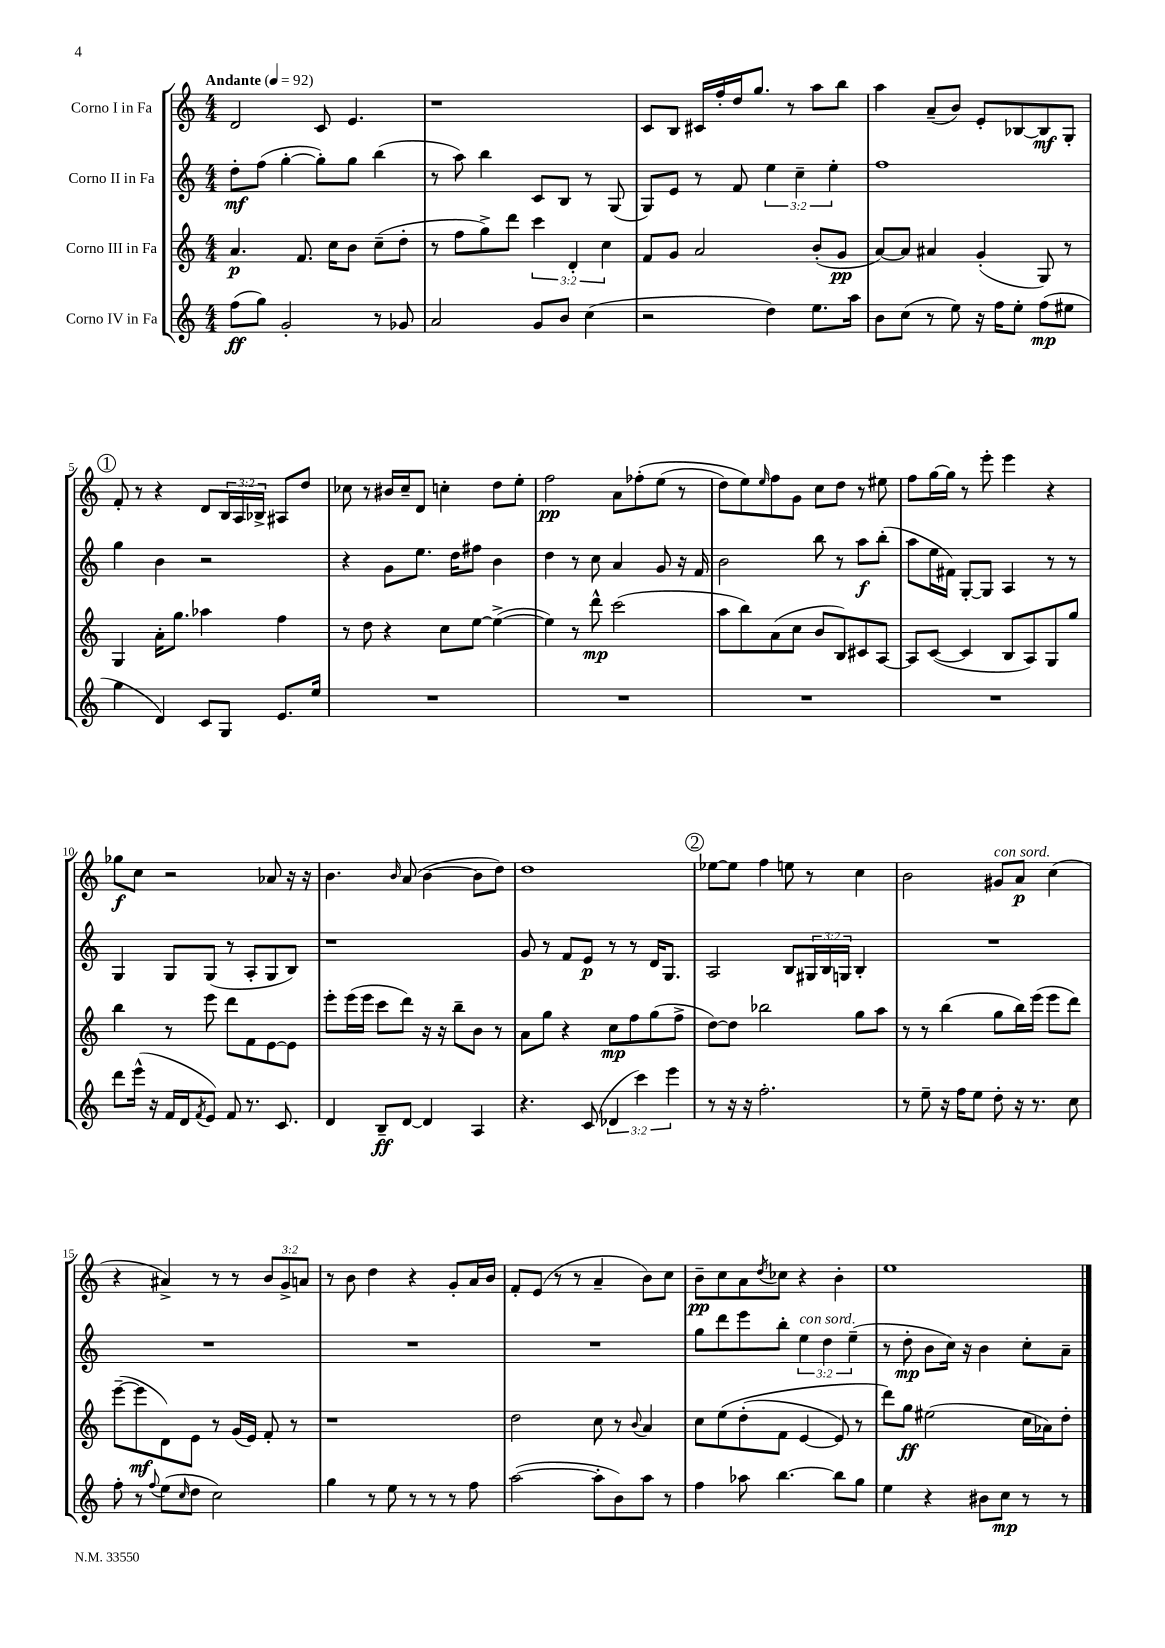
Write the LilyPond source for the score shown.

<<
\new StaffGroup <<
\new Staff = "s0" \with { instrumentName = "Corno I in Fa" } {
    \clef treble \key c \major \numericTimeSignature \time 4/4 \override Staff.TupletNumber.text = #tuplet-number::calc-fraction-text \tempo "Andante" 4 = 92
    d'2 c'8 e'4. |
    r1 |
    c'8 b8 cis'16 f''16-. d''16 g''8. r8 a''8 b''8 |
    a''4 a'8--( b'8) e'8-. bes8~ bes8\mf g8-. |
    \mark \markup { \circle "1" } f'8-. r8 r4 d'8 \tuplet 3/2 { b16 a16 bes16-> } ais8 d''8 |
    ces''8 r8 bis'16 ces''16-- d'8 c''4-. d''8 e''8-. |
    f''2\pp a'8 fes''8-.\( e''8( r8 |
    d''8) e''8\) \grace { e''16 } f''8 g'8 c''8 d''8 r8 eis''8 |
    f''8 g''16~ g''16 r8 e'''8-. e'''4 r4 |
    ges''8\f c''8 r2 aes'8 r16 r16 |
    b'4. \grace { b'16 } a'8( b'4~ b'8 d''8) |
    d''1 |
    \mark \markup { \circle "2" } ees''8~ ees''8 f''4 e''8 r8 c''4 |
    b'2 gis'8^\markup { \italic "con sord." } a'8\p c''4( |
    r4 ais'4->) r8 r8 \tuplet 3/2 { b'8 g'8-> a'8 } |
    r8 b'8 d''4 r4 g'8-. a'16 b'16 |
    f'8-. e'8( r8 r8 a'4-- b'8) c''8 |
    b'8--\pp c''8 a'8 \acciaccatura { d''8 } ces''8 r4 b'4-. |
    e''1 \bar "|." |
}
\new Staff = "s1" \with { instrumentName = "Corno II in Fa" } {
    \clef treble \key c \major \numericTimeSignature \time 4/4 \override Staff.TupletNumber.text = #tuplet-number::calc-fraction-text
    d''8-.\mf f''8( g''4~-. g''8-.) g''8 b''4( |
    r8 a''8) b''4 c'8 b8 r8 g8( |
    g8) e'8 r8 f'8 \tuplet 3/2 { e''4 c''4-- e''4-. } |
    f''1 |
    \mark \markup { \circle "1" } g''4 b'4 r2 |
    r4 g'8 e''8. d''16 fis''8 b'4 |
    d''4 r8 c''8 a'4 g'8 r16 f'16 |
    b'2 b''8 r8 a''8\f b''8-.( |
    a''8 e''16 fis'16) g8~-. g8 a4 r8 r8 |
    g4 g8 g8( r8 a8-. g8 b8) |
    r1 |
    g'8 r8 f'8 e'8\p r8 r8 d'16 g8. |
    \mark \markup { \circle "2" } a2 b8 \tuplet 3/2 { gis16 b16 g16 } b4-. |
    R1 |
    R1 |
    R1 |
    R1 |
    g''8 d'''8 e'''8 b''8-. \tuplet 3/2 { e''4^\markup { \italic "con sord." } d''4 e''4--( } |
    r8 d''8-.\mp b'8 c''16) r16 b'4 c''8-. a'8-- \bar "|." |
}
\new Staff = "s2" \with { instrumentName = "Corno III in Fa" } {
    \clef treble \key c \major \numericTimeSignature \time 4/4 \override Staff.TupletNumber.text = #tuplet-number::calc-fraction-text
    a'4.\p f'8. c''16 b'8 c''8--( d''8-. |
    r8 f''8 g''8->) d'''8 \tuplet 3/2 { c'''4 d'4-. c''4 } |
    f'8 g'8 a'2 b'8-.( g'8\pp |
    a'8~) a'8 ais'4 g'4-.( g8) r8 |
    \mark \markup { \circle "1" } g4 a'16-. g''8. aes''4 f''4 |
    r8 d''8 r4 c''8 e''8~ e''4~->( |
    e''4) r8 d'''8-^\mp c'''2( |
    a''8 b''8) a'8( c''8 b'8 b8) cis'8 a8~ |
    a8 c'8~( c'4 b8 a8) g8 g''8 |
    b''4 r8 e'''8 d'''8 f'8 e'8~ e'8 |
    e'''8-. e'''16( e'''16 c'''8 d'''8) r16 r16 b''8-- b'8 r8 |
    a'8 g''8 r4 c''8\mp f''8 g''8( f''8-> |
    \mark \markup { \circle "2" } d''8~) d''8 bes''2 g''8 a''8 |
    r8 r8 b''4( g''8 b''16) e'''16( e'''8 d'''8) |
    e'''8~--( e'''8\mf d'8) e'8 r8 g'16( e'16) f'8-. r8 |
    r1 |
    d''2 c''8 r8 \appoggiatura { b'8 } a'4 |
    c''8 e''8\( d''8-.( f'8 e'4~ e'8) r8 |
    d'''8\) g''8\ff eis''2( c''16 aes'16) d''8-. \bar "|." |
}
\new Staff = "s3" \with { instrumentName = "Corno IV in Fa" } {
    \clef treble \key c \major \numericTimeSignature \time 4/4 \override Staff.TupletNumber.text = #tuplet-number::calc-fraction-text
    f''8\ff( g''8) g'2-. r8 ges'8 |
    a'2 g'8 b'8 c''4( |
    r2 d''4) e''8. a''16 |
    b'8 c''8( r8 e''8) r16 f''16 e''8-. f''8\mp( eis''8 |
    \mark \markup { \circle "1" } g''4 d'4) c'8 g8 e'8. e''16 |
    R1 |
    R1 |
    R1 |
    R1 |
    d'''8 e'''16-^( r16 f'16 d'16 \acciaccatura { f'8 } e'8) f'8 r8. c'8. |
    d'4 b8--\ff d'8~ d'4 a4 |
    r4. c'8( \tuplet 3/2 { des'4 c'''4) e'''4 } |
    \mark \markup { \circle "2" } r8 r16 r16 f''2.-. |
    r8 e''8-- r16 f''16 e''8 d''8-. r16 r8. c''8 |
    f''8-. r8 \appoggiatura { f''8 } e''8( \grace { c''16 } d''8 c''2) |
    g''4 r8 e''8 r8 r8 r8 f''8 |
    a''2~( a''8-. b'8) a''8 r8 |
    f''4 aes''8 b''4.~ b''8 g''8 |
    e''4 r4 bis'8 c''8\mp r8 r8 \bar "|." |
}
>>
>>
